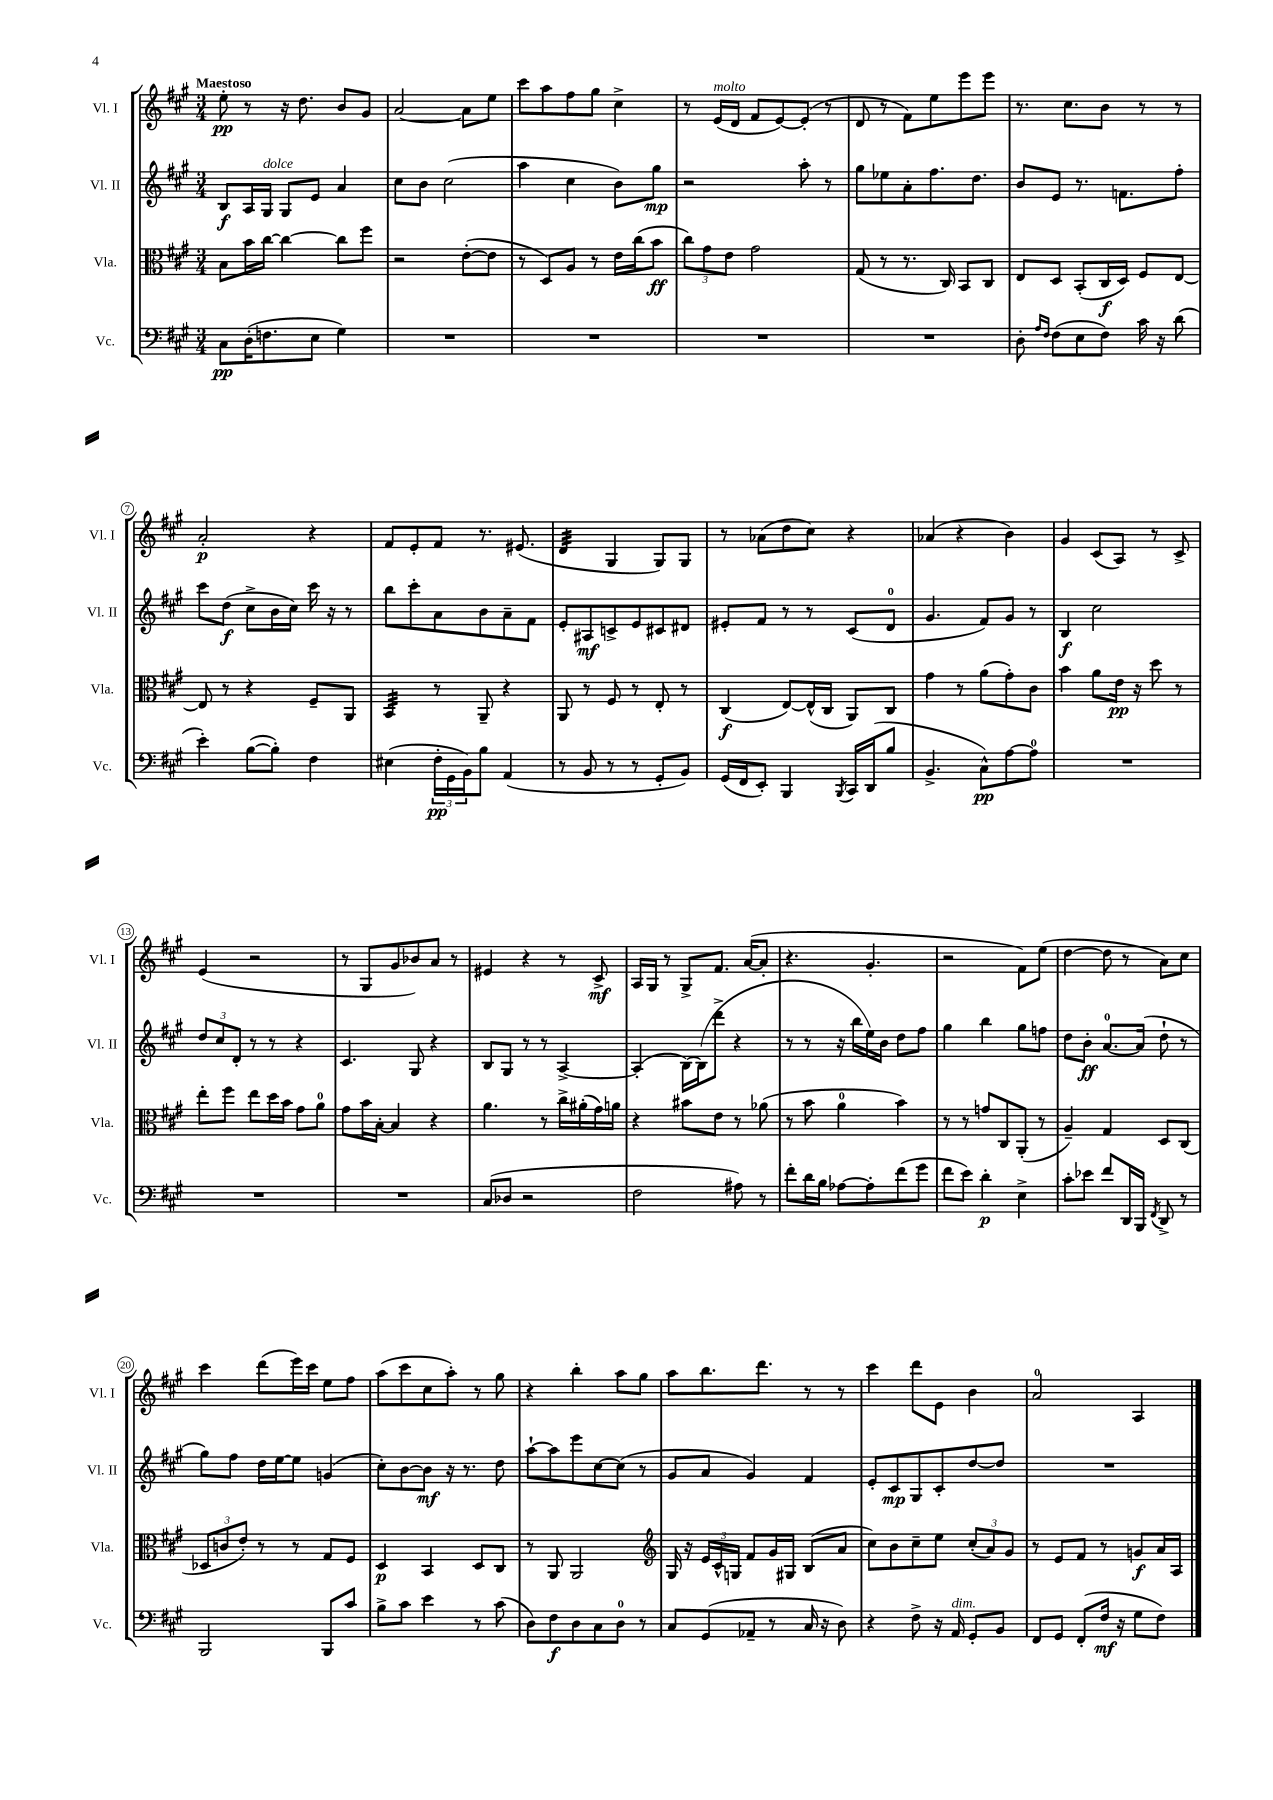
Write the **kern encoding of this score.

**kern	**kern	**kern	**kern
*staff4	*staff3	*staff2	*staff1
*clefF4	*clefC3	*clefG2	*clefG2
*k[f#c#g#]	*k[f#c#g#]	*k[f#c#g#]	*k[f#c#g#]
*M3/4	*M3/4	*M3/4	*M3/4
8C#\L	8B\L	8B/L	8ee'\
(16D'\K	16b\L	16A/L	8r
8.F\	[16cc#\JJ	16G#/JJ	.
.	4cc#\_	8G#/L	16r
.	.	.	8.dd\
8E\J	.	8e/J	.
4G#\)	8cc#\]L	4a/	8b/L
.	8ff#\J	.	8g#/J
=	=	=	=
2.r	2r	8cc#\L	[2a/
.	.	8b\J	.
.	.	(2cc#\	.
.	([8e'\L	.	8a\]L
.	8e\]J	.	8ee\J
=	=	=	=
2.r	8r	4aa\	8ccc#\L
.	8D/L)	.	8aa\
.	8A/J	4cc#\	8ff#\
.	8r	.	8gg#\J
.	16e\LL	8b\L)	4cc#^\
.	(16cc#\J	.	.
.	8b\J	8gg#\J	.
=	=	=	=
2.r	12cc#\L)	2r	8r
.	12g#\	.	.
.	.	.	(16e/LL
.	12e\J	.	.
.	.	.	16d/JJ
.	2g#\	.	8f#/L
.	.	.	[8e/)
.	.	8aa'\	(8e'/]J
.	.	8r	8r
=	=	=	=
2.r	(8G#/	8gg#\L	8d/
.	8r	8ee-\	8r
.	8.r	8a'\	8f#\L)
.	.	8.ff#\	8ee\
.	16C#/)	.	.
.	8BB/L	.	8eee\
.	.	8.dd\J	.
.	8C#/J	.	8eee\J
=	=	=	=
8D'\	8E/L	8b/L	8.r
16qqA/LL	.	.	.
16qqF#/JJ	.	.	.
(8F#\L	8D/J	8e/J	.
.	.	.	8.cc#\L
8E\	(8BB'/L	8.r	.
8F#\J)	16C#/L	.	8b\J
.	16D/JJ)	8.f\L	.
16c#\	8F#/L	.	8r
16r	.	.	.
(8d\	[8E/J	8ff#'\J	8r
=	=	=	=
4e'\)	8E/]	8ccc#\L	2a'/
.	8r	(8dd\J	.
([8B\L	4r	8cc#^\L	.
8B'\]J)	.	16b\L	.
.	.	16cc#\JJ)	.
4F#\	8F#~/L	16ccc#\	4r
.	.	16r	.
.	8AA/J	8r	.
=	=	=	=
(4E#\	4BB/	8bb\L	8f#/L
.	.	8ccc#'\	8e'/
24F#'\LL	8r	8a\	8f#/J
24GG#\	.	.	.
24BB\J)	.	.	.
8B\J	8AA~/	8b\	8.r
(4AA/	4r	8a~\	.
.	.	.	(8.e#/
.	.	8f#\J	.
=	=	=	=
8r	8AA/	8e'/L	4d/
8BB/	8r	8A#/	.
8r	8F#/	8c^/	4G#/
8r	8r	8e/	.
8GG#'/L	8E'/	8c#/	8G#/L)
8BB/J)	8r	8d#/J	8G#/J
=	=	=	=
(16GG#/LL	(4C#/	8e#'/L	8r
16FF#/J	.	.	.
8EE'/J)	.	8f#/J	(8a-\L
4BBB/	[8E/L)	8r	8dd\
.	(16E^^/]L	8r	8cc#\J)
.	16C#/JJ	.	.
8qBBB/	.	.	.
16CC#/LL	8AA/L)	(8c#/L	4r
(16DD/J	.	.	.
8B/J	8C#/J	8d/J	.
=	=	=	=
4.BB^/	4g#\	4.g#/	(4a-/
.	8r	.	4r
8C#^^\L)	(8a\L	8f#/L)	.
[8A\	8g#'\)	8g#/J	4b\)
8A\]J	8c#\J	8r	.
=	=	=	=
2.r	4b\	4B/	4g#/
.	8a\L	2cc#\	(8c#/L
.	16e\Jk	.	8A/J)
.	16r	.	.
.	8dd\	.	8r
.	8r	.	8c#^/
=	=	=	=
2.r	8ee'\L	12dd/L	(4e/
.	.	12cc#/	.
.	8ff#\J	.	.
.	.	12d'/J	.
.	8ee\L	8r	2r
.	16dd\L	8r	.
.	16b\JJ	.	.
.	8g#\L	4r	.
.	8a\J	.	.
=	=	=	=
2.r	8g#\L	4.c#/	8r
.	16b\L	.	8G#/L
.	[16B'\JJ	.	.
.	4B/]	.	8g#/
.	.	8G#/	8b-/)
.	4r	4r	8a/J
.	.	.	8r
=	=	=	=
(8C#/L	4.a\	8B/L	4e#/
8D-/J	.	8G#/J	.
2r	.	8r	4r
.	8r	8r	.
.	16cc#^\LL	[4A^/	8r
.	(16a#'\	.	.
.	16g#\)	.	8c#^/
.	16a\JJ	.	.
=	=	=	=
2F#\	4r	(4A'/]	16A/LL
.	.	.	16G#/JJ
.	.	.	8r
.	8b#\L	[16B\LL)	8G#^/L
.	.	(16B\]J	.
.	8e\J	8ddd^\J	8.f#/J
8A#\)	8r	4r	.
.	.	.	([16a/LK
8r	(8a-\	.	8a'/]J
=	=	=	=
8f#'\L	8r	8r	4.r
16d\L	8b\	8r	.
16B\JJ	.	.	.
[8A-\L	4a\	16r	.
.	.	16bb\LL	.
8A-'\]	.	16ee\)	4.g#'/
.	.	16b\JJ	.
(8f#\	4b\)	8dd\L	.
8g#\J	.	8ff#\J	.
=	=	=	=
8f#\L	8r	4gg#\	2r
8e\J)	8r	.	.
4d'\	8g/L	4bb\	.
.	8C#/	.	.
4E^\	(8AA'/J	8gg#\L	8f#\L)
.	8r	8ff\J	(8ee\J
=	=	=	=
8c#'\L	4A~/)	8dd\L	[4dd\
8e-\J	.	8b'\J	.
8f#/L	4G#/	[8.a/L	8dd\]
16DD/L	.	.	8r
16BBB/JJ	.	(16a/]Jk	.
8qFF#/	.	.	.
8DD^/	8D/L	8dd`\	8a\L)
8r	(8C#/J	8r	8cc#\J
=	=	=	=
2BBB/	12D-/L	8gg#\L)	4ccc#\
.	12c/	.	.
.	.	8ff#\J	.
.	12e'/J)	.	.
.	8r	16dd\LL	(8ddd\L
.	.	[16ee\J	.
.	8r	8ee\]J	16eee\L)
.	.	.	16ccc#\JJ
8BBB/L	8G#/L	(4g/	8ee\L
8c#/J	8F#/J	.	8ff#\J
=	=	=	=
8B^\L	4D/	8cc#'\L)	(8aa\L
8c#\J	.	[8b\	8ccc#\
4e\	4BB/	8b\]J	8cc#\
.	.	16r	8aa'\J)
.	.	8.r	.
8r	8D/L	.	8r
(8c#\	8C#/J	8dd\	8gg#\
=	=	=	=
8D\L)	8r	[8aa`\L	4r
8F#\	8AA/	8aa\]	.
8D\	2AA/	8eee\	4bb'\
8C#\	.	[8cc#\	.
8D\J	.	(8cc#\]J	8aa\L
8r	.	8r	8gg#\J
=	=	=	=
*	*clefG2	*	*
8C#/L	16G#/	8g#/L	8aa\L
.	16r	.	.
(8GG#/	24e/LL	8a/J	8.bb\
.	24c#^^/	.	.
.	24G/JJ	.	.
8AA-~/J	8f#/L	4g#/)	.
.	.	.	8.ddd\J
8r	16g#/L	.	.
.	16G#/JJ	.	.
16C#/	(8B/L	4f#/	8r
16r	.	.	.
8D\)	8a/J	.	8r
=	=	=	=
4r	8cc#\L)	8e'/L	4ccc#\
.	8b\	8c#/	.
8F#^\	8cc#~\	8G#/	8ddd\L
16r	8ee\J	8c#'/	8e\J
16AA/	.	.	.
8GG#'/L	(12cc#'/L	[8dd/	4b\
.	12a/)	.	.
8BB/J	.	8dd/]J	.
.	12g#/J	.	.
=	=	=	=
8FF#/L	8r	2.r	2a/
8GG#/J	8e/L	.	.
(8FF#'/L	8f#/J	.	.
16F#/Jk	8r	.	.
16r	.	.	.
8G#\L	8g/L	.	4A/
8F#\J)	16a/L	.	.
.	16A/JJ	.	.
==	==	==	==
*-	*-	*-	*-
